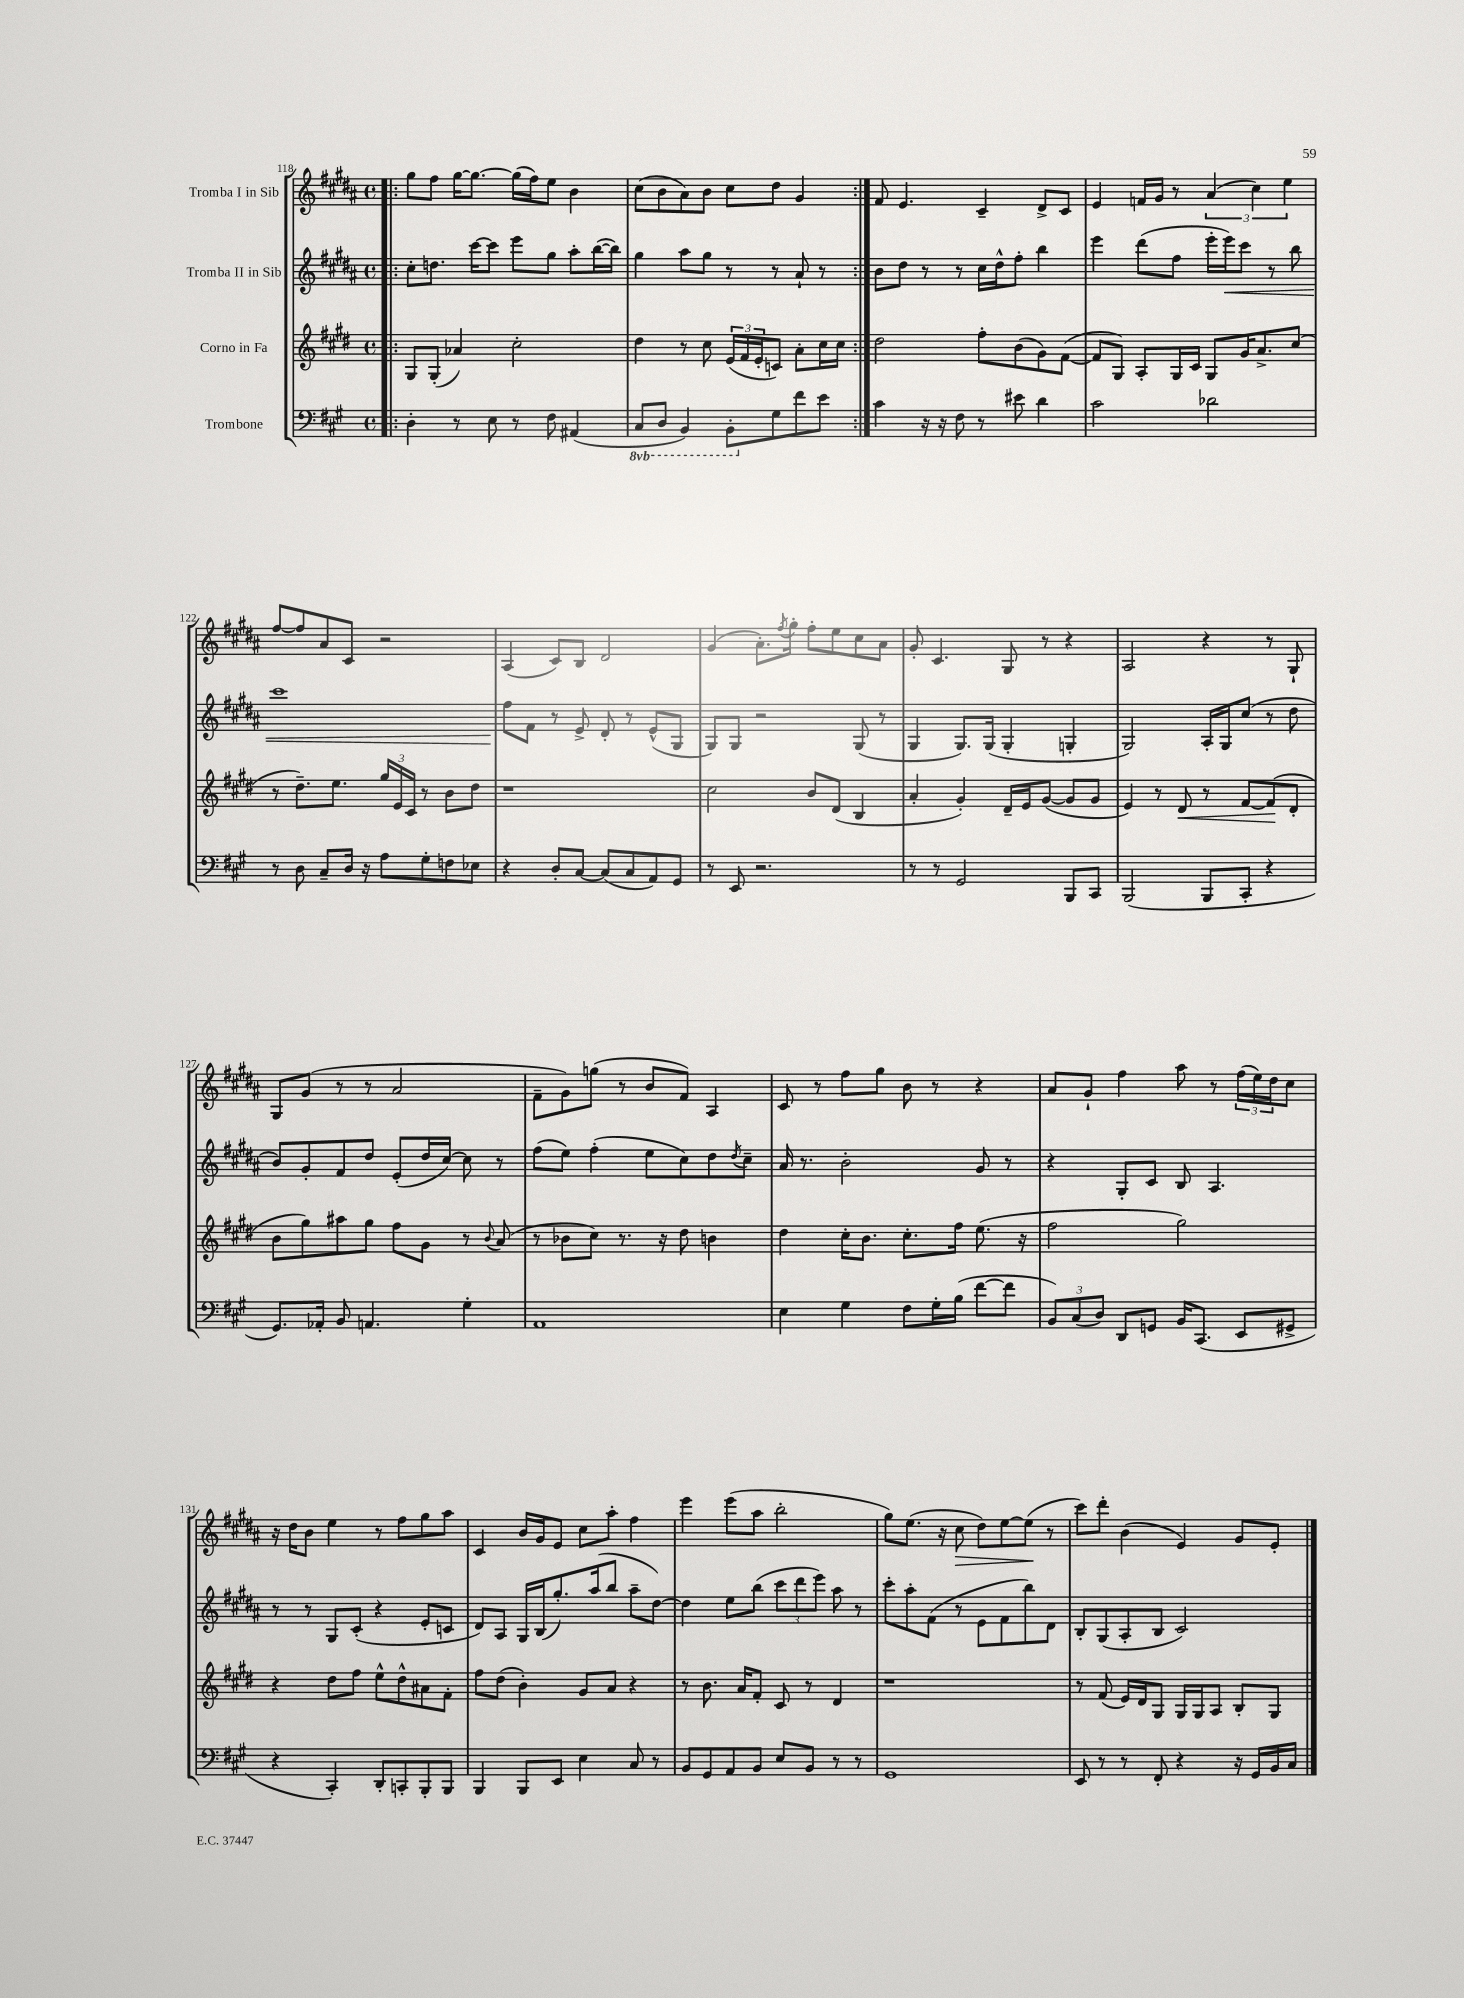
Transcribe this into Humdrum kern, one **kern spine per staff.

**kern	**kern	**kern	**kern
*staff4	*staff3	*staff2	*staff1
*clefF4	*clefG2	*clefG2	*clefG2
*k[f#c#g#]	*k[f#c#g#d#]	*k[f#c#g#d#a#]	*k[f#c#g#d#a#]
*M4/4	*M4/4	*M4/4	*M4/4
*met(c)	*met(c)	*met(c)	*met(c)
=!|:	=!|:	=!|:	=!|:
4D'	8G#	8cc#'	8gg#
.	(8G#'	8.dd	8ff#
8r	4a-)	.	[16gg#
.	.	[16ccc#	8.gg#_
8E	.	8ccc#]	.
8r	2cc#'	8eee	(16gg#]
.	.	.	16ff#)
8F#	.	8gg#	8ee
(4AA#	.	8aa#'	4b
.	.	([16bb	.
.	.	16bb])	.
=	=	=	=
8CC#	4dd#	4gg#	(8cc#
8DD	.	.	8b
4BBB)	8r	8aa#	8a#)
.	8cc#	8gg#	8b
8BBB'	(24e	8r	8cc#
.	24f#	.	.
.	24e'	.	.
8G#	8c)	8r	8dd#
8f#	8a'	8a#`	4g#
8e	16cc#	8r	.
.	16cc#	.	.
=:|!	=:|!	=:|!	=:|!
4c#	2dd#	8b	8f#
.	.	8dd#	4.e
16r	.	8r	.
16r	.	.	.
8F#	.	8r	.
8r	8ff#'	16cc#	4c#~
.	.	16dd#^^	.
8e#	(8b	8ff#'	.
4d	8g#)	4bb	8d#^
.	([8f#	.	8c#
=	=	=	=
2c#	8f#]	4eee	4e
.	8G#)	.	.
.	8A'	(8ddd#	16f
.	.	.	16g#
.	16G#	8ff#	8r
.	16c#	.	.
2d-	8G#	16eee'	(6a#
.	.	16eee)	.
.	16g#	8ccc#	.
.	.	.	6cc#)
.	8.a^	.	.
.	.	8r	.
.	.	.	6ee
.	(8cc#	8bb	.
=	=	=	=
8r	8r	1ccc#	[8ff#
8D	8.dd#~)	.	8ff#]
8C#~	.	.	8a#
.	8.ee	.	.
16D	.	.	8c#
16r	.	.	.
8A	24gg#	.	2r
.	24e	.	.
.	24c#	.	.
8G#'	8r	.	.
8F	8b	.	.
8E-	8dd#	.	.
=	=	=	=
4r	1r	8ff#	(4A#
.	.	8f#	.
8D'	.	8r	8c#)
[8C#	.	8e^	8B
(8C#]	.	8d#'	2d#
8C#	.	8r	.
8AA)	.	(8e^^	.
8GG#	.	8G#	.
=	=	=	=
8r	2cc#	8G#)	(4g#
8EE	.	8G#	.
2.r	.	2r	8.a#')
.	.	.	8qff#
.	.	.	16gg#'
.	8b	.	8ff#'
.	(8d#	.	8ee
.	4B	(8G#	8cc#
.	.	8r	8a#
=	=	=	=
8r	4a'	4G#	8g#'
8r	.	.	4.c#
2GG#	4g#')	8.G#)	.
.	.	(16G#	.
.	16d#~	4G#'	8G#
.	16e	.	.
.	([8g#	.	8r
8BBB	8g#]	4G'	4r
8CC#	8g#	.	.
=	=	=	=
(2BBB	4e)	2G#)	2A#
.	8r	.	.
.	8d#	.	.
8BBB	8r	16A#'	4r
.	.	16G#	.
8CC#'	[8f#	(8cc#	.
4r	(8f#]	8r	8r
.	8d#'	8dd#	8G#`
=	=	=	=
8.GG#)	8b	8b)	8G#
.	8gg#)	8g#'	(8g#
16AA-'	.	.	.
8BB	8aa#	8f#	8r
4.AA	8gg#	8dd#	8r
.	8ff#	(8e'	2a#
.	8g#	16dd#	.
.	.	[16cc#)	.
4G#'	8r	8cc#]	.
.	8qqb	.	.
.	(8a	8r	.
=	=	=	=
1AA	8r	(8ff#	8f#~
.	8b-	8ee)	8g#)
.	8cc#)	(4ff#'	(8gg
.	8.r	.	8r
.	.	8ee	8b
.	16r	.	.
.	8dd#	8cc#)	8f#)
.	4b	8dd#	4A#
.	.	8qdd#	.
.	.	8cc#~	.
=	=	=	=
4E	4dd#	16a#	8c#
.	.	8.r	.
.	.	.	8r
4G#	16cc#'	2b'	8ff#
.	8.b	.	.
.	.	.	8gg#
8F#	8.cc#'	.	8b
16G#'	.	.	8r
(16B	16ff#	.	.
[8f#	(8.ee	8g#	4r
8f#]	.	8r	.
.	16r	.	.
=	=	=	=
12BB)	2ff#	4r	8a#
(12C#	.	.	.
.	.	.	8g#`
12D)	.	.	.
8DD	.	8G#'	4ff#
8GG	.	8c#	.
16BB	2gg#)	8B	8aa#
(8.CC#	.	.	.
.	.	4.A#	8r
8EE	.	.	(24ff#
.	.	.	24ee)
.	.	.	24dd#
8GG#^	.	.	8cc#
=	=	=	=
4r	4r	8r	16r
.	.	.	16dd#
.	.	8r	8b
4CC#')	8dd#	8G#	4ee
.	8ff#	(8c#'	.
8DD'	8ee^^	4r	8r
8CC'	8dd#^^	.	8ff#
8BBB'	8a#	8e'	8gg#
8BBB	8f#'	8c	8aa#
=	=	=	=
4BBB	8ff#	8d#)	4c#
.	(8dd#	8A#	.
8BBB	4b')	16G#	16b
.	.	(16B	16g#
8EE	.	8.gg#')	8e
4E	8g#	.	8cc#
.	.	(16aa#	.
.	8a	8bb	8aa#'
8C#	4r	8aa#~	4ff#
8r	.	[8dd#)	.
=	=	=	=
8BB	8r	4dd#]	4eee
8GG#	8.b	.	.
8AA	.	8ee	(8eee
.	16a	.	.
8BB	8f#'	(8bb	8aa#
8E	8c#	12ccc#	2bb'
.	.	12ddd#	.
8BB	8r	.	.
.	.	12eee)	.
8r	4d#	8aa#	.
8r	.	8r	.
=	=	=	=
1GG#	1r	8ccc#'	8gg#)
.	.	8aa#'	(8.ee
.	.	(8f#	.
.	.	.	16r
.	.	8r	8cc#
.	.	8e	8dd#)
.	.	8f#	[8ee
.	.	8bb)	(8ee]
.	.	8d#	8r
=	=	=	=
8EE	8r	8B'	8ccc#)
8r	(8f#	(8G#	8ddd#'
8r	16e)	8A#'	(4b
.	16d#	.	.
8FF#'	8G#	8B	.
4r	16G#	2c#)	4e)
.	16G#	.	.
.	8A	.	.
16r	8B'	.	8g#
16GG#	.	.	.
16BB	8G#	.	8e'
16C#	.	.	.
==	==	==	==
*-	*-	*-	*-
